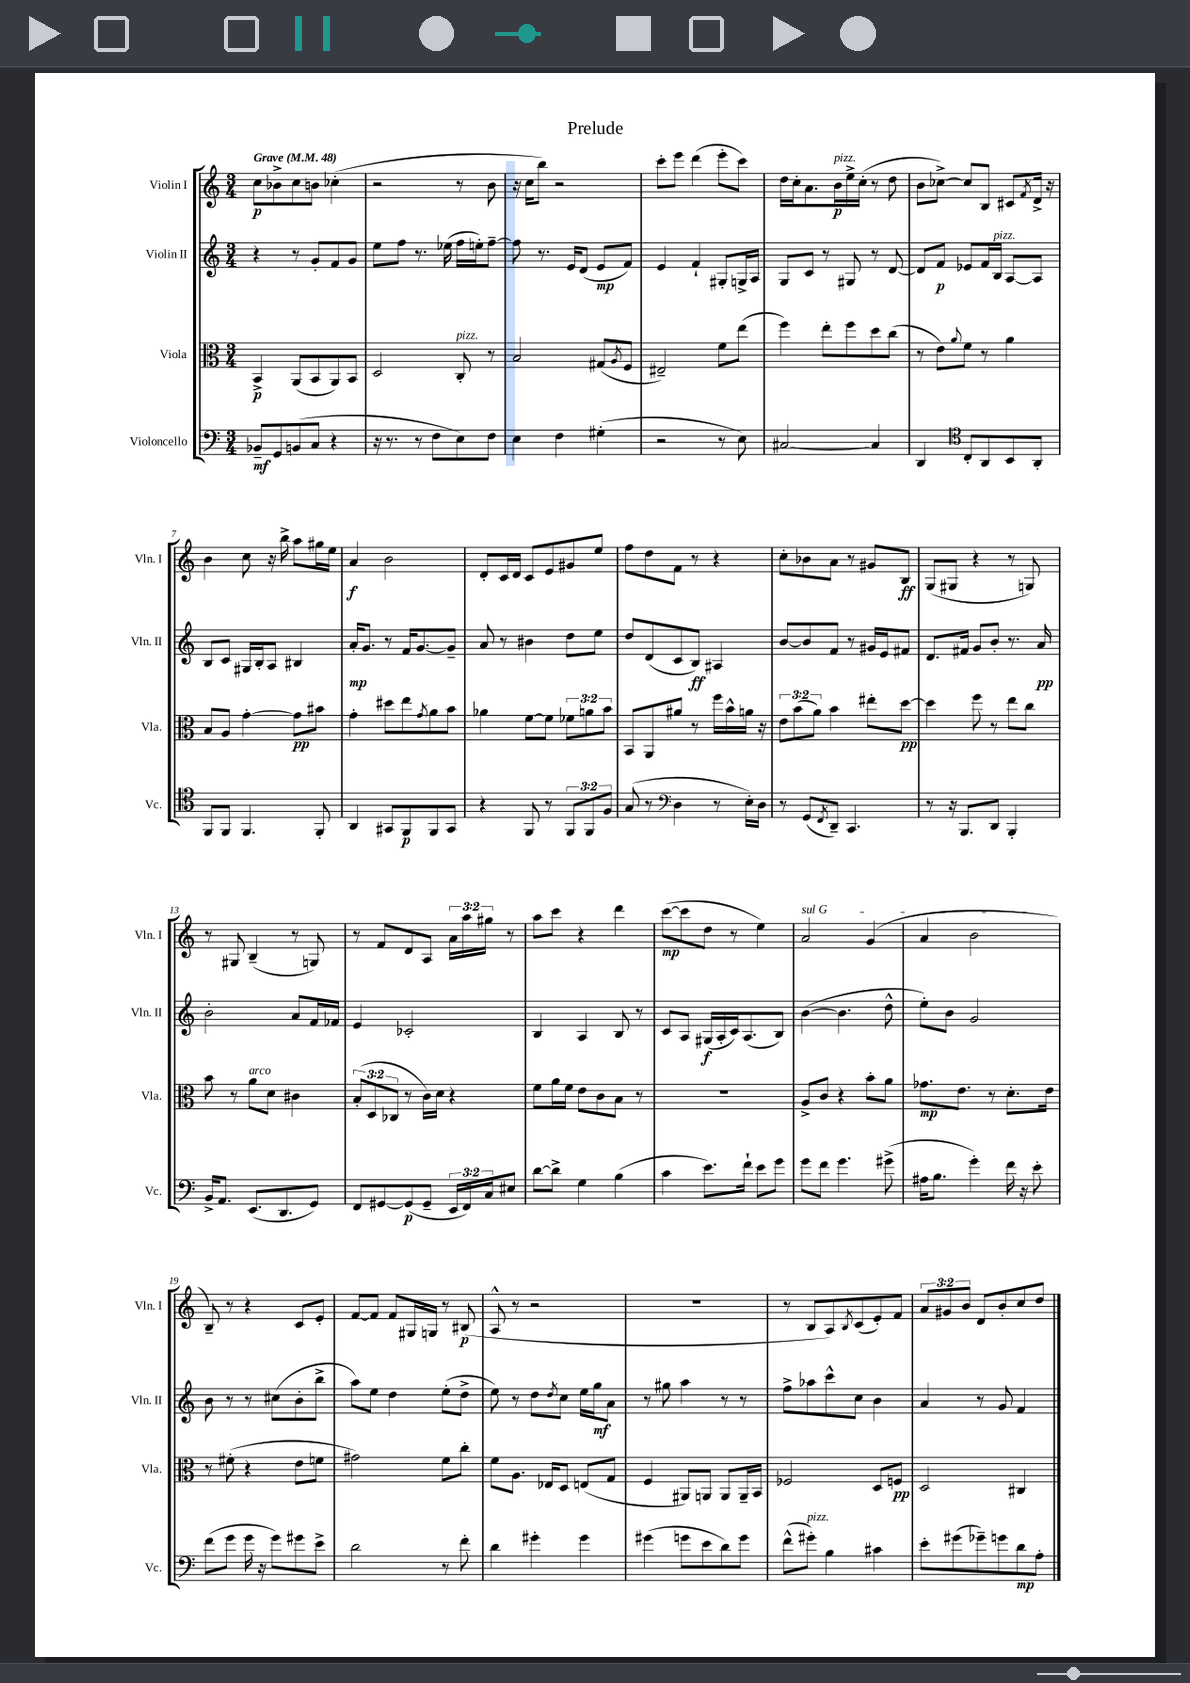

**kern	**kern	**kern	**kern
*staff4	*staff3	*staff2	*staff1
*clefF4	*clefC3	*clefG2	*clefG2
*k[]	*k[]	*k[]	*k[]
*M3/4	*M3/4	*M3/4	*M3/4
*MM48	*MM48	*MM48	*MM48
8BB-~/L	4BB^/	4r	8cc\L
8GG/	.	.	8b-^\
(8BB/	(8AA/L	8r	8cc\
8C/J	8BB/	8g'/L	8b\J
4r	8AA/)	8f/	(4cc-'\
.	8BB/J	8g/J	.
=	=	=	=
16r	2D/	8ee\L	2r
8.r	.	.	.
.	.	8ff\J	.
8r	.	8.r	.
8F\L	.	.	.
.	.	(16ee-\	.
8E\)	8C'/	16ff\LL	8r
.	.	16ee'\J)	.
8F\J	8r	[8ff~\J	8b\
=	=	=	=
4E\	2B/	8ff\]	16r
.	.	.	16cc\LK
.	.	8.r	8bb\J)
4F\	.	.	2r
.	.	16e/LK	.
.	.	(8d/J	.
(4G#'\	(8G#/L	8e/L	.
.	8qA/	.	.
.	8F/J	8f/J)	.
=	=	=	=
2r	2E#~/)	4e/	8ccc'\L
.	.	.	8eee\J
.	.	4f`/	(4ddd\
8r	8f\L	8G#'/L	8eee'\L
8E\)	(8ee\J	16G^/L	8ccc\J)
.	.	16A/JJ	.
=	=	=	=
[2C#/	4ff\)	8G/L	16dd\LL
.	.	.	16cc'\J
.	.	8c/J	8.a\
.	8ee'\L	8r	.
.	.	.	16b\L
.	8ff\	8G#/	16ee^\
.	.	.	(16cc'\JJ
4C#/]	8dd\	8r	8r
.	(8cc\J	[8d/	8dd\
=	=	=	=
4DD/	8r	8d/]L	8b\L
.	8e\L)	8f/J	[8cc-^\J)
*clefC4	*	*	*
.	8qqa/	.	.
8C'/L	8f\J	8e-/L	8cc-/]L
8AA/	8r	16f/L	8B/J
.	.	16B/JJ	.
8BB/	4a\	[8A/L	8c#/L
.	.	.	8qf/
8AA'/J	.	8A/]J	16d^/Jk
.	.	.	16r
=	=	=	=
8FF/L	8B/L	8B/L	4b\
8FF/J	8A/J	8c/J	.
4.FF/	[4g'\	16G#/LL	8cc\
.	.	16B'/J	.
.	.	8A/J	16r
.	.	.	16bb^\
.	8g\]L	4B#/	8aa\L
8FF'/	8b#\J	.	16gg#\L
.	.	.	16ee\JJ
=	=	=	=
4AA/	4g'\	16a'/LK	4a/
.	.	8.g/J	.
8GG#/L	8dd#\L	8r	2b\
8FF/	8ee\	16f/LK	.
.	.	[8.g/	.
.	8qg/	.	.
8FF/	8a\	.	.
8GG#/J	8b\J	8g~/]J	.
=	=	=	=
4r	4a-\	8a/	8d'/L
.	.	8r	16c/L
.	.	.	16d/JJ
8FF/	[8f\L	4b#\	8c/L
8r	8f\]J	.	8e/
12FF/L	12f-\L	8dd\L	8g#/
12FF/	12a\	.	.
.	.	8ee\J	8ee/J
12F/J	12b\J	.	.
=	=	=	=
(8G/	8BB/L	8dd/L	8ff\L
8r	8AA/	(8d/	8dd\
*clefF4	*	*	*
4D\	8a#/J	8c/	8f\J
.	8r	8B/J)	8r
8r	16ff\LL	4A#/	4r
.	16b^^\	.	.
16E'\LL)	16a\JJ	.	.
16D\JJ	16r	.	.
=	=	=	=
8r	12e\L	[8b/L	8cc'\L
.	(12b\	.	.
(8GG/L	.	8b/]	8b-\
.	12a\J)	.	.
8qFF/	.	.	.
8DD~/J)	4b\	8f/J	8a\J
4.CC/	.	8r	8r
.	8ee#'\L	16g#/LL	8g#/L
.	.	16e/J	.
.	[8dd\J	8f#/J	8B/J
=	=	=	=
8r	4dd\]	8.d/L	(8G/L
16r	.	.	8G#/J
8.BBB/L	.	16f#/Jk	.
.	8ff\	8g/L	4r
8DD/J	8r	8b'/J	.
4BBB'/	8ee\L	8.r	8r
.	8cc\J	.	8G/)
.	.	16a/	.
=	=	=	=
16BB^/LK	8b\	2b'\	8r
8.AA/J	.	.	.
.	8r	.	8G#/
(8.EE/L	8a\L	.	(4B~/
.	8d\J	.	.
8.DD/	.	.	.
.	4c#\	8a/L	8r
8GG/J)	.	16f/L	8G/)
.	.	16f-/JJ	.
=	=	=	=
8FF/L	(12B'/L	4e/	8r
.	12D/	.	.
[8GG#/	.	.	8f/L
.	12C-/J	.	.
(8GG#/]	8r	2c-'/	8d/
8GG#~/J	16c\LL)	.	8A/J
.	16d\JJ	.	.
24EE/LL	4r	.	24a\LL
24FF/)	.	.	24aa\
24C/J	.	.	24gg#\JJ
8E#/J	.	.	8r
=	=	=	=
[8d\L	8f\L	4B/	8aa\L
8d^\]J	16a\L	.	8ccc\J
.	16f\JJ	.	.
4G\	8e\L	4A/	4r
.	8c\	.	.
(4B\	8B\J	8B/	4ddd\
.	8r	8r	.
=	=	=	=
4c\	2.r	8c/L	([8ccc\L
.	.	8A/J	8ccc\]
8.e\L)	.	(16G#/LL	8dd\J
.	.	16A'/	.
.	.	16c/J)	8r
16f`\Jk	.	(8.A/	.
8e\L	.	.	4ee\)
8g\J	.	8B/J)	.
=	=	=	=
8g\L	8A^/L	([4b\	2a/
8f\J	8c/J	.	.
4.g\	4r	4.b\]	.
.	8b'\L	.	(4g/
(8g#^\	8a\J	8dd^^\	.
=	=	=	=
16A#\LK	8.g-\L	8ee'\L)	4a/
8.B\J	.	.	.
.	.	8b\J	.
.	8.e\J	.	.
4g'\)	.	2g/	2b\
.	8r	.	.
16f\	8.d'\L	.	.
16r	.	.	.
8e'\	.	.	.
.	16e\Jk	.	.
=	=	=	=
(8f\L	8r	8b\	8B~/)
8g\J	(8f#'\	8r	8r
16g\	4r	8r	4r
16r	.	.	.
8g\L)	.	(8cc#\L	.
8g#\	8e\L	8b'\	8c/L
8e^\J	8f\J	8bb^\J	8e'/J
=	=	=	=
2d\	2g#\)	8aa\L)	[8f/L
.	.	8ee\J	8f/]J
.	.	4dd\	8f/L
.	.	.	16G#/L
.	.	.	16G/JJ
8r	8f\L	(8ee'\L	8r
8f'\	8cc'\J	8dd^\J	(8B#/
=	=	=	=
4d\	8f\L	8ee\)	8A^^/
.	8.A\J	8r	8r
4g#'\	.	8dd\L	2r
.	16E-/LK	.	.
.	.	8qdd/	.
.	8D/J	8cc\J	.
4g#\	(8E/L	16ee\LL	.
.	.	16gg\J	.
.	8G/J	8a\J	.
=	=	=	=
(4g#\	4F/	8r	2.r
.	.	8gg#\	.
8g\L	8AA#/L)	4aa\	.
8e\	8AA/J	.	.
8d\)	8AA/L	8r	.
8g\J	16AA~/L	8r	.
.	16BB/JJ	.	.
=	=	=	=
(8f^^\L	2F-/	8ff^\L	8r
8g#'\J)	.	8aa-\	8B/L
4B\	.	8ccc^^\	8A/)
.	.	.	8qB/
.	.	8cc\J	(8c/
4c#\	8D/L	4b\	8e'/)
.	8F/J	.	8f/J
=	=	=	=
8e'\L	2D/	4a/	12a/L
.	.	.	12g#/
(8g#\	.	.	.
.	.	.	12b/J
8g-~\)	.	8r	8d/L
8g\	.	8g/	8b'/
8d\	4C#/	4f/	8cc/
8A'\J	.	.	8dd/J
==	==	==	==
*-	*-	*-	*-
